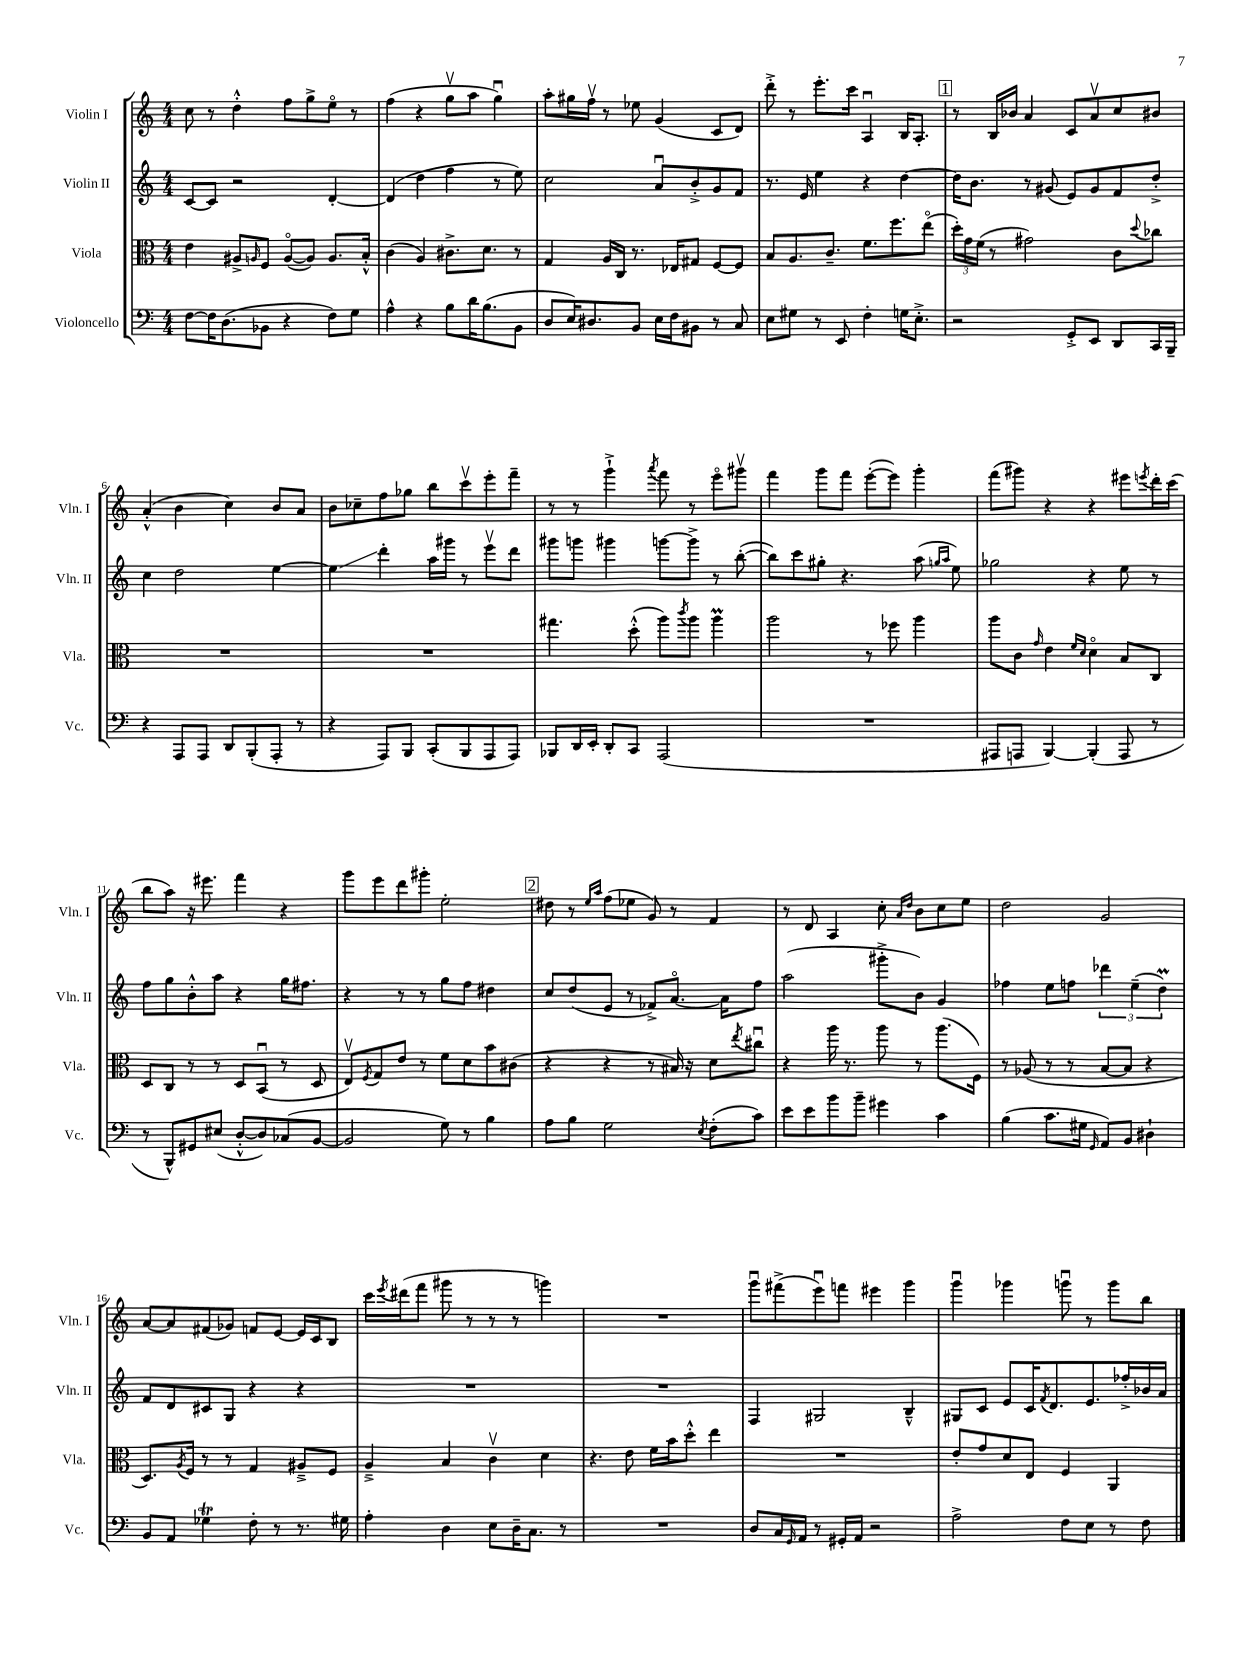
<<
\new StaffGroup <<
\new Staff = "s0" \with { instrumentName = "Violin I" shortInstrumentName = "Vln. I" } {
    \clef treble \key c \major \numericTimeSignature \time 4/4
    c''8 r8 d''4-.-^ f''8 g''8-> e''8\flageolet r8 |
    f''4( r4 g''8\upbow a''8 g''4\downbow) |
    a''8-. gis''16 f''16\upbow r8 ees''8 g'4( c'8 d'8) |
    d'''8-.-> r8 e'''8.-. c'''16 a4\downbow b16 a8.-. |
    \mark \markup { \box "1" } r8 b16 bes'16 a'4 c'8 a'8\upbow c''8 bis'8 |
    a'4-.-^( b'4 c''4) b'8 a'8 |
    b'8 ces''8-- f''8 ges''8 b''8 c'''8\upbow e'''8-. f'''8-- |
    r8 r8 g'''4-!-> \acciaccatura { a'''8 } f'''8 r8 e'''8\flageolet gis'''8\upbow |
    f'''4 g'''8 f'''8 e'''8~-.( e'''8) g'''4-. |
    f'''8( gis'''8) r4 r4 eis'''8 \acciaccatura { e'''8 } d'''16-. c'''16( |
    b''8 a''8) r16 eis'''8. f'''4 r4 |
    g'''8 e'''8 d'''8 gis'''8-. e''2-. |
    \mark \markup { \box "2" } dis''8 r8 \grace { e''16 a''16 } f''8( ees''8 g'8) r8 f'4 |
    r8 d'8 a4 c''8-. \grace { a'16 d''16 } b'8 c''8 e''8 |
    d''2 g'2 |
    a'8~ a'8 fis'8( ges'8) f'8 e'8~ e'16 c'16 b8 |
    c'''16 \acciaccatura { e'''8 } dis'''16( f'''8 gis'''8 r8 r8 r8 g'''4) |
    R1 |
    g'''8\downbow fis'''8->( e'''8\downbow) f'''8 eis'''4 g'''4 |
    g'''4\downbow ges'''4 g'''8\downbow r8 g'''8 b''8 \bar "|." |
}
\new Staff = "s1" \with { instrumentName = "Violin II" shortInstrumentName = "Vln. II" } {
    \clef treble \key c \major \numericTimeSignature \time 4/4
    c'8~ c'8 r2 d'4~-. |
    d'4( d''4 f''4 r8 e''8) |
    c''2 a'8\downbow b'8-.-> g'8 f'8 |
    r8. e'16 e''4 r4 d''4~ |
    \mark \markup { \box "1" } d''16 b'8. r8 gis'8( e'8) gis'8 f'8 d''8-.-> |
    c''4 d''2 e''4~ |
    e''4\glissando d'''4-. a''16 gis'''16 r8 e'''8\upbow d'''8 |
    gis'''8 g'''8 gis'''4 g'''8~ g'''8-> r8 b''8~-.( |
    b''8) c'''8 gis''8-. r4. a''8( \grace { g''16 a''16 } e''8) |
    ges''2 r4 e''8 r8 |
    f''8 g''8 b'8-.-^ a''8 r4 g''16 fis''8. |
    r4 r8 r8 g''8 f''8 dis''4 |
    \mark \markup { \box "2" } c''8 d''8( e'8 r8 fes'8->) a'8.~\flageolet a'16 f''8 |
    a''2( gis'''8-.-> b'8) g'4 |
    fes''4 e''8 f''8 \tuplet 3/2 { des'''4 e''4--( d''4\prall) } |
    f'8 d'8 cis'8 g8 r4 r4 |
    R1 |
    R1 |
    f4 gis2 b4---^ |
    gis8 c'8 e'8 c'16 \acciaccatura { f'8 } d'8. e'8. fes''16-.-> bes'16 a'16 \bar "|." |
}
\new Staff = "s2" \with { instrumentName = "Viola" shortInstrumentName = "Vla." } {
    \clef alto \key c \major \numericTimeSignature \time 4/4
    e'4 ais8-> \grace { a16 } f8 a8~\flageolet( a8) a8. b16-.-^ |
    c'4( a4) cis'8.-> d'8. r8 |
    g4 a16 c16 r8. ees16 gis8 f8~ f8 |
    b8 a8. c'8.-- f'8. f''8. e''8\flageolet( |
    \mark \markup { \box "1" } \tuplet 3/2 { d''16-.) g'16 f'16( } r8 gis'2) c'8 \appoggiatura { d''8 } ces''8 |
    R1 |
    R1 |
    gis''4. d''8-.-^( a''8) \acciaccatura { c'''8 } a''8 a''4\prall |
    a''2 r8 fes''8 a''4 |
    a''8 c'8 \grace { g'16 } e'4 \grace { f'16 d'16 } d'4\flageolet b8 c8 |
    d8 c8 r8 r8 d8 b,8\downbow( r8 d8 |
    e8\upbow) \acciaccatura { f8 } g8 e'8 r8 f'8 d'8 b'8 cis'8( |
    \mark \markup { \box "2" } r4 r4 r8 bis16) r16 d'8 \acciaccatura { e''8 } cis''8\downbow |
    r4 a''16 r8. a''8 r8 a''8.( f16) |
    r8 aes8( r8 r8 b8~ b8 r4 |
    d8.) \acciaccatura { a8 } f16 r8 r8 g4 ais8---> f8 |
    a4---> b4 c'4\upbow d'4 |
    r4. e'8 f'16 b'16 d''8-.-^ e''4 |
    R1 |
    e'8-. g'8 d'8 e8 f4 a,4 \bar "|." |
}
\new Staff = "s3" \with { instrumentName = "Violoncello" shortInstrumentName = "Vc." } {
    \clef bass \key c \major \numericTimeSignature \time 4/4
    f8~ f16 d8.( bes,8 r4 f8) g8 |
    a4-^ r4 b8 d'16 b8.( b,8 |
    d8 e16) dis8. b,8 e16 f16 bis,8 r8 c8 |
    e8 gis8 r8 e,8 f4-. g16 e8.-.-> |
    \mark \markup { \box "1" } r2 g,8-.-> e,8 d,8 c,16 b,,16-- |
    r4 a,,8 a,,8 d,8 b,,8-.( a,,8-. r8 |
    r4 a,,8) b,,8 c,8-.( b,,8 a,,8 a,,8) |
    bes,,8 d,16 e,16-. d,8-. c,8 a,,2( |
    R1 |
    ais,,8 a,,8 b,,4~) b,,4-.( a,,8 r8 |
    r8 b,,8-^) gis,8 eis8( d8~-.-^ d8) ces8( b,8~ |
    b,2 g8) r8 b4 |
    \mark \markup { \box "2" } a8 b8 g2 \acciaccatura { e8 } f8-.( c'8) |
    e'8 e'8 b'8 b'8-- gis'4 c'4 |
    b4( c'8. gis16 \grace { g,16 } a,8) b,8 dis4-! |
    b,8 a,8 ges4\trill f8-. r8 r8. gis16 |
    a4-. d4 e8 d16-- c8. r8 |
    R1 |
    d8 c16 \grace { g,16 } a,16 r8 gis,16-. a,16 r2 |
    a2-> f8 e8 r8 f8 \bar "|." |
}
>>
>>
